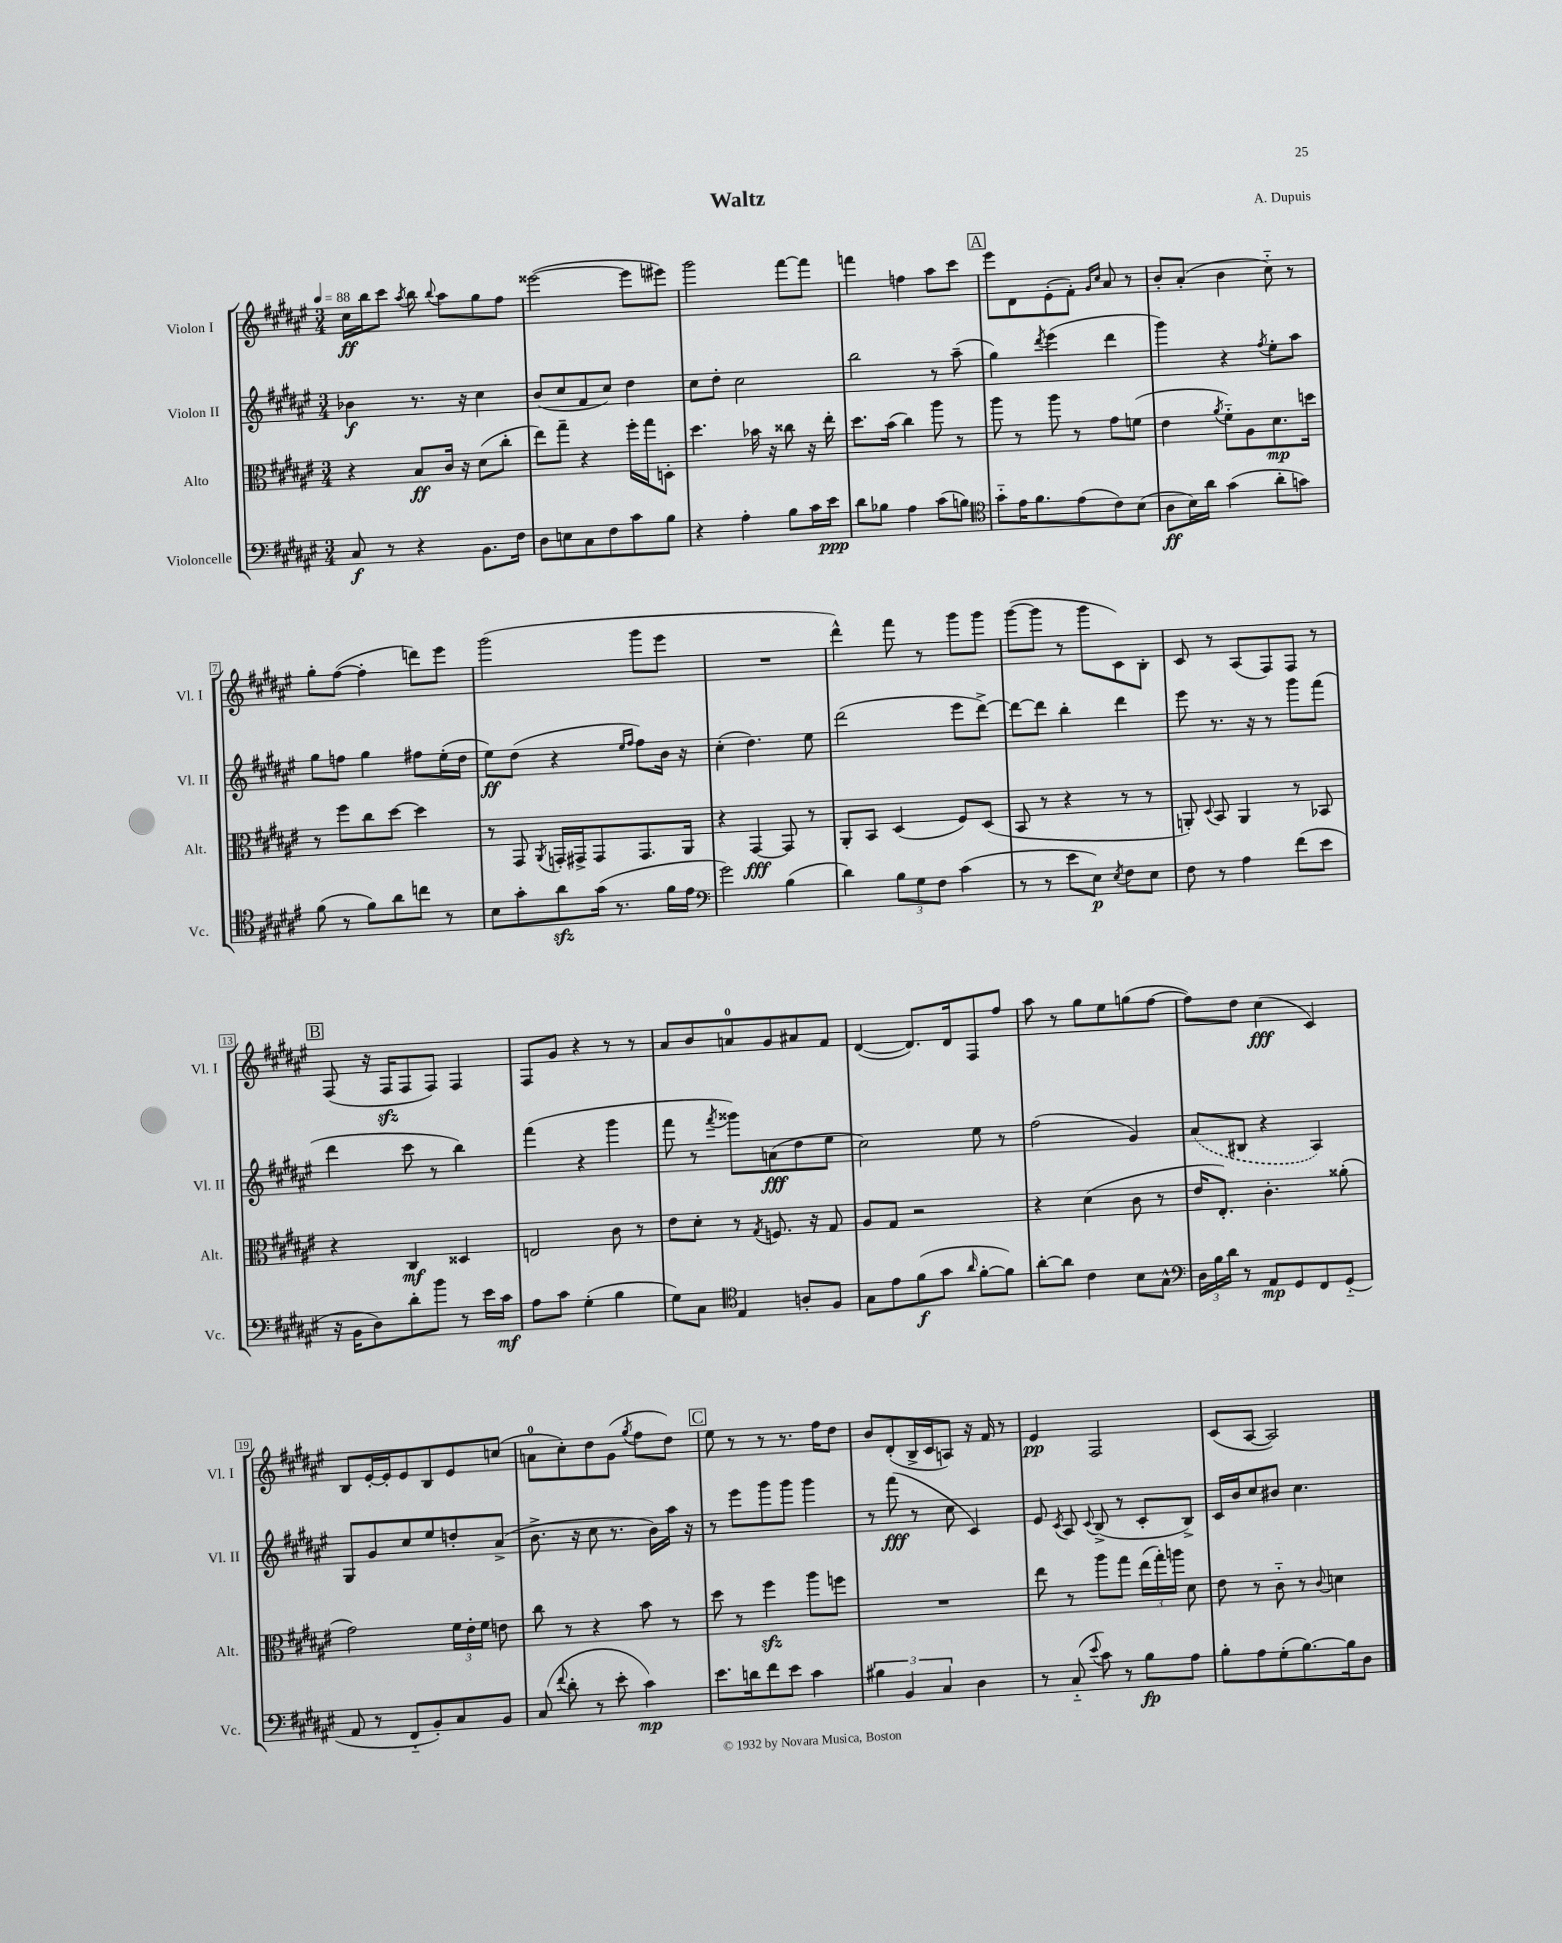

**kern	**kern	**kern	**kern
*staff4	*staff3	*staff2	*staff1
*clefF4	*clefC3	*clefG2	*clefG2
*k[f#c#g#d#a#e#]	*k[f#c#g#d#a#e#]	*k[f#c#g#d#a#e#]	*k[f#c#g#d#a#e#]
*M3/4	*M3/4	*M3/4	*M3/4
*MM88	*MM88	*MM88	*MM88
8C#/	4r	4b-\	16cc#\LL
.	.	.	16bb\J
8r	.	.	8ccc#\J
.	.	.	8qaa#/
4r	8B/L	8.r	8bb\
.	.	.	8qqbb/
.	16c#/Jk	.	8aa#\L
.	16r	16r	.
8.BB\L	(8d#\L	4cc#\	8gg#\
.	8cc#'\J	.	8ff#\J
16F#\Jk	.	.	.
=	=	=	=
8D#\L	8ee#\L)	(8b/L	([2eee##\
8E\	8gg#~\J	8cc#/	.
8C#\	4r	8f#/	.
8F#\	.	8cc#/J)	.
8c#\	16ff#'\LL	4dd#\	8eee##\]L
.	16gg#\J	.	.
8B\J	8D'\J	.	8eee#\J)
=	=	=	=
4r	4.dd#\	8cc#\L	2ggg#\
.	.	8dd#'\J	.
4A#'\	.	2cc#\	.
.	16b-\	.	.
.	16r	.	.
8B\L	8cc##\	.	[8fff#\L
16c#\L	16r	.	8fff#\]J
16e#\JJ	16ee#'\	.	.
=	=	=	=
8d#\L	8.dd#\L	2bb\	4fff\
8B-\J	.	.	.
.	(16b\Jk	.	.
4A#\	4cc#\)	.	4ff\
(8c#\L	8aa#\	8r	8aa#\L
8B\J)	8r	(8aa#~\	8ccc#\J
=	=	=	=
*clefC4	*	*	*
8g#'~\L	8aa#\	4gg#\)	8eee#\L
16e#\K	8r	.	8d#\
8.f#\	.	.	.
.	.	8qddd#/	.
.	8aa#\	(4eee#\	(8e#'\
(8e#\	8r	.	8f#'\J)
.	.	.	16qqg#/LL
.	.	.	16qqcc#/JJ
8c#\)	8g#\L	4ddd#\	8a#/
(8B\J	(8f\J	.	8r
=	=	=	=
8A#\L	4e#\	4ggg#\)	8b'/L
16B\L)	.	.	(8a#'/J
16a#\JJ	.	.	.
.	8qa#/	.	.
(4g#\	8f#'~\L)	4r	4b\
.	8A#\	.	.
.	.	8qff#/	.
8a#'\L	8.d#\	8ee#'\L	8cc#'~\)
8g\J)	.	8aa#\J	8r
.	16dd\Jk	.	.
=	=	=	=
(8f#\	8r	8gg#\L	8gg#'\L
8r	8ff#\L	8ff\J	([8ff#\J
8f#\L)	8cc#\	4gg#\	4ff#'\]
8a#\	[8dd#\J	.	.
8cc\J	4dd#\]	8ff#\L	8ddd\L)
8r	.	(16ee#'\L	8eee#\J
.	.	16dd#\JJ	.
=	=	=	=
8B\L	8r	8ee#\L)	(2ggg#\
8g#'\	8GG#/	(8dd#\J	.
.	8qAA#/	.	.
8a#\	16GG'/LL	4r	.
.	16GG#^/J	.	.
(16g#\Jk	8GG#/	.	.
8.r	.	.	.
.	.	16qqee#/LL	.
.	.	16qqff#/JJ	.
.	8.GG#/	8ff#\L)	8ggg#\L
16f#\LL	.	16b\Jk	8eee#\J
16e#\JJ	16AA#/Jk	16r	.
=	=	=	=
*clefF4	*	*	*
2g#\)	4r	(4cc#'\	2.r
.	[4GG#/	4.dd#\)	.
(4B\	8GG#/]	.	.
.	8r	8ee#\	.
=	=	=	=
4d#\)	8AA#'/L	(2ddd#\	4ddd#^^\)
.	8BB/J	.	.
12B\L	(4D#/	.	8fff#\
12G#\	.	.	.
.	.	.	8r
12F#\J	.	.	.
(4c#\	8F#/L)	8eee#\L	8ggg#\L
.	(8D#/J	[8ddd#^\J)	8ggg#\J
=	=	=	=
8r	8BB/	8ddd#\_L	([8ggg#\L
8r	8r	8ddd#\]J	8ggg#\]J
8e#\L	4r	4bb'\	8r
8E#\J)	.	.	8ggg#\L
8qE#/	.	.	.
8F#\L	8r	4ddd#\	8c#\)
8E#\J	8r	.	8B'\J
=	=	=	=
8F#\	8AA'/)	8eee#\	8c#/
.	8qqD#/	.	.
8r	8BB/	8.r	8r
4A#\	4AA/	.	(8A#/L
.	.	16r	.
.	.	8r	8F#/)
(8f#\L	8r	8ggg#\L	8F#/J
8e#\J	8BB-/	(8fff#\J	8r
=	=	=	=
16r	4r	4ddd#\	(8F#/
16BB\LK	.	.	.
8D#\)	.	.	16r
.	.	.	16F#/LK
8d#'\	4C#/	8ccc#\	8F#/
8b\J	.	8r	8F#/J)
8r	4D##/	4bb\)	4F#/
16e#\LL	.	.	.
16c#\JJ	.	.	.
=	=	=	=
8A#\L	2E/	(4fff#\	8F#/L
8c#\J	.	.	8g#/J
(4G#'\	.	4r	4r
4B\	8c#\	4ggg#\	8r
.	8r	.	8r
=	=	=	=
8G#\L)	8e#\L	8fff#\	8a#/L
8C#\J	8d#'\J	8r	8b/
*clefC4	*	*	*
.	.	8qfff#/	.
4E#/	8r	8ggg##\L)	8a/
.	8qG#/	.	.
.	8.F/	(8a\	8g#/
8A'/L	.	8dd#\	8a#/
.	16r	.	.
8F#/J	8G#/	8ee#\J	8f#/J
=	=	=	=
8G#\L	8A#/L	2cc#\)	([4d#/
8e#\	8G#/J	.	.
(8f#\	2r	.	8.d#/]L)
8g#\J	.	.	.
.	.	.	16d#/k
16qqa#/	.	.	.
[8f#'\L	.	8ee#\	8F#/
8f#\]J)	.	8r	8ff#/J
=	=	=	=
[8a#'\L	4r	(2ff#\	8aa#\
8a#\]J	.	.	8r
4c#\	(4d#\	.	8gg#\L
.	.	.	8ee#\
8B\L	8c#\	4g#/)	(8gg\
8G#^^\J	8r	.	[8ff#\J
=	=	=	=
*clefF4	*	*	*
24D#\LL	16e#/LK	(8a#/L	8ff#\]L)
24B\	.	.	.
.	8.E#'/J)	.	.
24d#\JJ	.	.	.
8r	.	8B#/J	8dd#\J
8AA#/L	4.c#'\	4r	(4cc#\
8GG#/	.	.	.
8FF#/	.	4A#/)	4c#/)
(8GG#'~/J	(8a##'\	.	.
=	=	=	=
8AA#/	2g#\)	8G#/L	8B/L
8r	.	8g#/	[16e#'/L
.	.	.	16e#'/]J
8FF#'~/L	.	8cc#/	8e#/
8BB'/)	.	8ee#/	8B/
8C#/	24f#\LL	8dd'/	8e#/
.	24e#'\	.	.
.	24f#\JJ	.	.
8BB/J	8e\	(8a#^/J	(8cc/J
=	=	=	=
(8C#/	8cc#\	8.b^\	8a\L
8qqf#/	.	.	.
8d#'\	8r	.	8cc#'\)
.	.	16r	.
8r	4r	8cc#\	8dd#\
8e#'\	.	8.r	(8g#\J
.	.	.	8qgg#/
4c#\)	8b\	.	8ff#\L
.	.	16b\LL)	.
.	8r	16aa#\JJ	8dd#\J)
.	.	16r	.
=	=	=	=
8.e#\L	8dd#\	8r	8ee#\
.	8r	8eee#\L	8r
16d\k	.	.	.
8f#\	4ff#\	8ggg#\	8r
8e#\J	.	8ggg#\J	8.r
4c#\	8aa#\L	4ggg#\	.
.	.	.	16ff#\LK
.	8ff\J	.	8dd#\J
=	=	=	=
6B#\	2.r	8r	8b/L
.	.	(8fff#\	(8d#'/
6BB/	.	.	.
.	.	8r	16B^/L
.	.	.	16c#/J
6C#/	.	.	.
.	.	8cc#\	8A/J)
4D#\	.	4c#/)	16r
.	.	.	16f#/
.	.	.	8r
=	=	=	=
8r	8ee#\	8e#/	4e#/
.	.	8qc#/	.
(8C#'~/	8r	8A#/	.
8qqe#/	.	8qqc#/	.
8c#\)	8aa#\L	(8B^/	2F#/
8r	8gg#\J	8r	.
8B\L	(24ee#\LL	8c#'/L	.
.	24gg#'\)	.	.
.	24aa\JJ	.	.
8A#\J	8d#\	8B^/J)	.
=	=	=	=
8B'\L	8e#\	16c#/LL	(8c#/L
.	.	16b/J	.
8A#\	8r	8cc#/	[8A#/J
(8G#'\	8c#'~\	8b#/J	2A#/])
[8.B\)	8r	4.cc#\	.
.	8qqc#/	.	.
.	4d\	.	.
16B\]k	.	.	.
8D#\J	.	.	.
==	==	==	==
*-	*-	*-	*-
